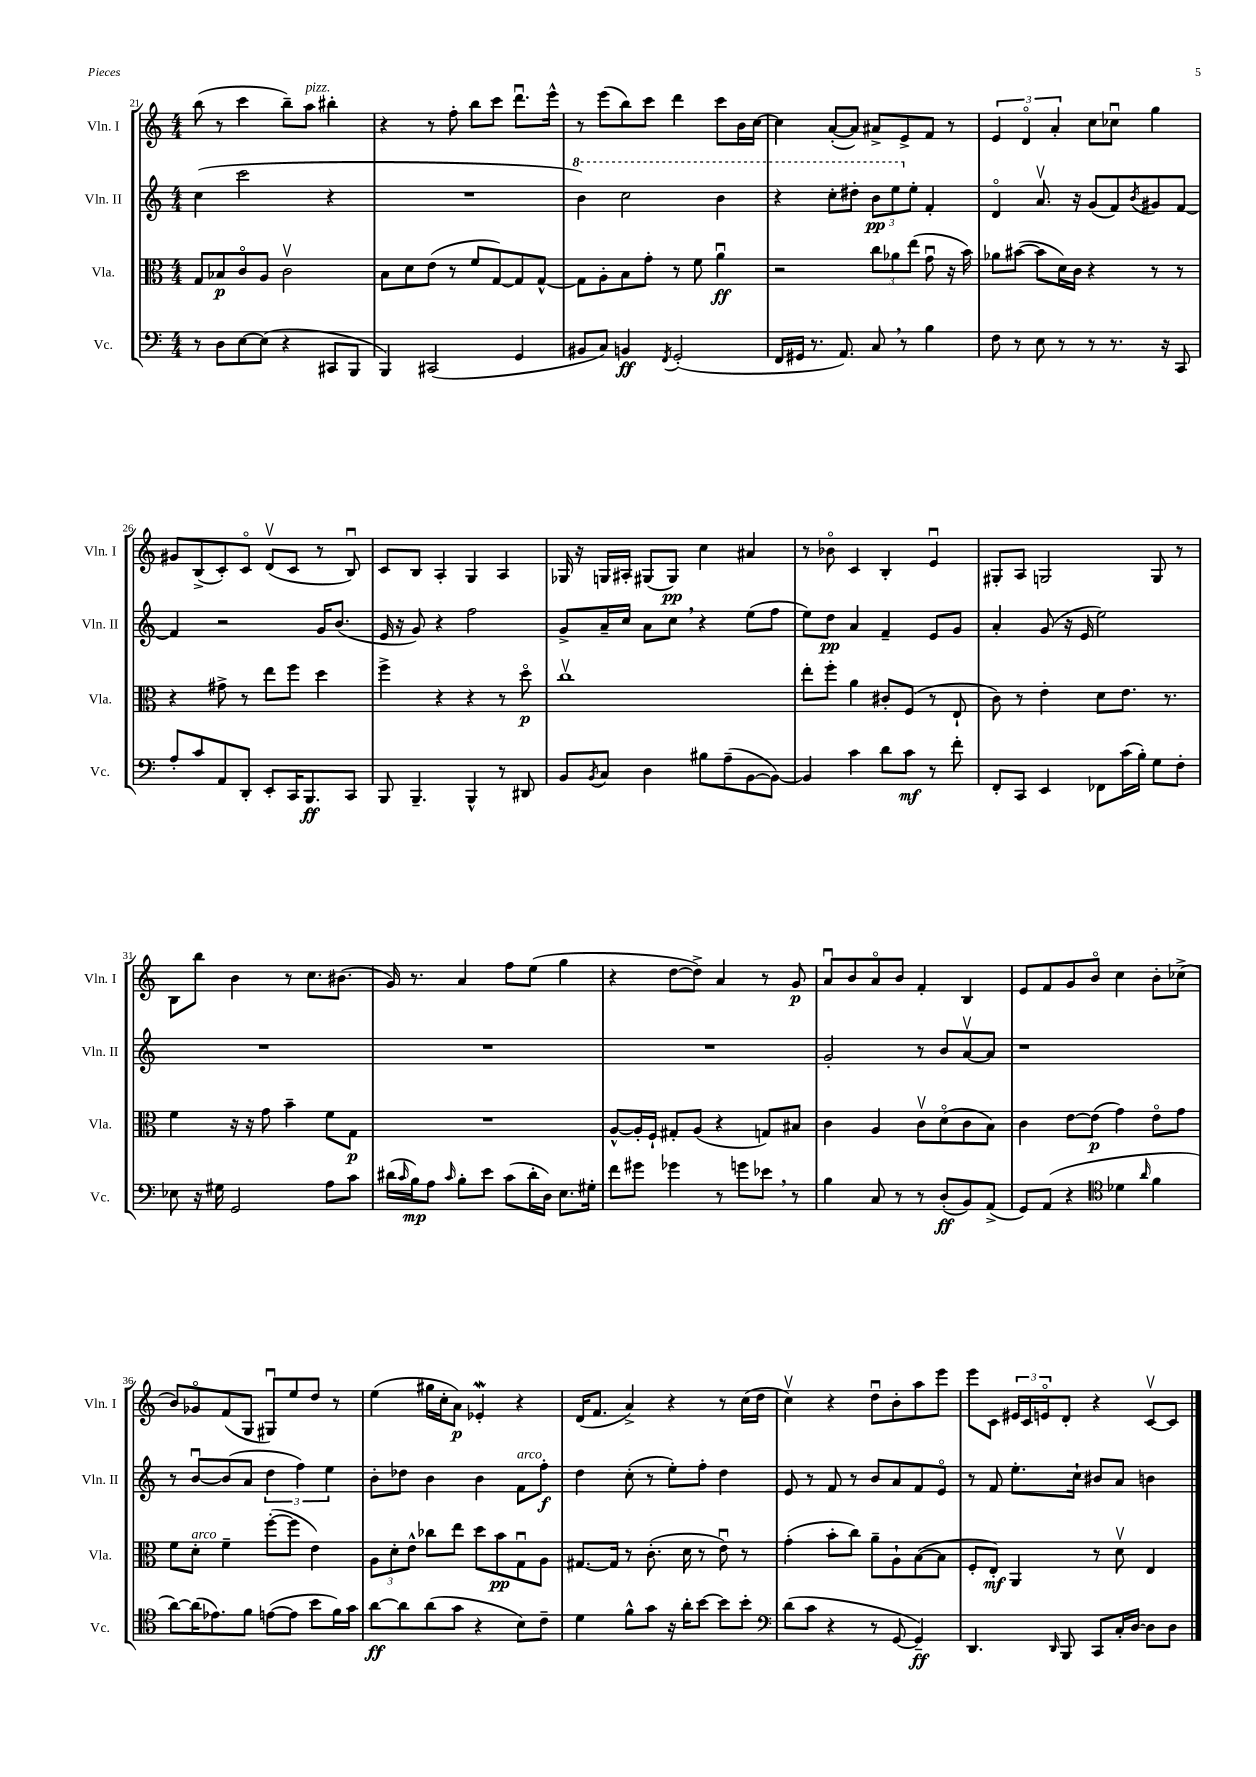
<<
\new StaffGroup <<
\new Staff = "s0" \with { instrumentName = "Vln. I" shortInstrumentName = "Vln. I" } {
    \clef treble \key c \major \numericTimeSignature \time 4/4
    b''8( r8 c'''4 b''8--) a''8^\markup { \italic "pizz." } bis''4-. |
    r4 r8 f''8-. b''8 c'''8 d'''8.\downbow e'''16-^ |
    r8 e'''8( b''8) c'''8 d'''4 c'''8 b'16 c''16~ |
    c''4 a'8~-.( a'8) ais'8-> e'8-> f'8 r8 |
    \tuplet 3/2 { e'4 d'4\flageolet a'4-. } c''8 ces''8\downbow g''4 |
    gis'8 b8->( c'8-.) c'8\flageolet d'8\upbow( c'8 r8 b8\downbow) |
    c'8 b8 a4-. g4 a4 |
    ges16 r16 g16 ais16-. gis8( gis8\pp) c''4 ais'4 |
    r8 bes'8\flageolet c'4 b4-. e'4\downbow |
    gis8-. a8 g2 g8 r8 |
    b8 b''8 b'4 r8 c''8. bis'8.( |
    g'16) r8. a'4 f''8 e''8( g''4 |
    r4 d''8~ d''8->) a'4 r8 g'8\p |
    a'8\downbow b'8 a'8\flageolet b'8 f'4-. b4 |
    e'8 f'8 g'8 b'8\flageolet c''4 b'8-. ces''8->( |
    b'8) ges'8\flageolet f'8( g8 gis8\downbow) e''8 d''8 r8 |
    e''4( gis''16 c''16-. a'8\p) ees'4-.\mordent r4 |
    d'16( f'8. a'4->) r4 r8 c''16( d''16 |
    c''4\upbow) r4 d''8\downbow b'8-. a''8 e'''8 |
    e'''8 c'8 \tuplet 3/2 { eis'16 c'16 e'16\flageolet } d'8-. r4 c'8~\upbow c'8 \bar "|." |
}
\new Staff = "s1" \with { instrumentName = "Vln. II" shortInstrumentName = "Vln. II" } {
    \clef treble \key c \major \numericTimeSignature \time 4/4
    c''4( c'''2 r4 |
    R1 |
    \ottava #1 b''4) c'''2 b''4 |
    r4 c'''8-. dis'''8-. \tuplet 3/2 { b''8\pp e'''8 \ottava #0 e''8-. } f'4-. |
    d'4\flageolet a'8.\upbow r16 g'8( f'8) \acciaccatura { b'8 } gis'8 f'8~ |
    f'4 r2 g'16 b'8.( |
    e'16 r16 g'8) r4 f''2 |
    g'8-> a'16-- c''16 a'8 c''8 \breathe r4 e''8( f''8 |
    e''8) d''8\pp a'4 f'4-- e'8 g'8 |
    a'4-. g'8( r16 e'16 e''2) |
    R1 |
    R1 |
    R1 |
    g'2-. r8 b'8 a'8~\upbow a'8 |
    r1 |
    r8 b'8~\downbow b'8( a'8 \tuplet 3/2 { d''4 f''4) e''4 } |
    b'8-. des''8 b'4 b'4 f'8^\markup { \italic "arco" } f''8-.\f |
    d''4 c''8-.( r8 e''8-.) f''8-. d''4 |
    e'8 r8 f'8 r8 b'8 a'8 f'8 e'8\flageolet |
    r8 f'8 e''8.-. c''16-! bis'8 a'8 b'4 \bar "|." |
}
\new Staff = "s2" \with { instrumentName = "Vla." shortInstrumentName = "Vla." } {
    \clef alto \key c \major \numericTimeSignature \time 4/4
    g8 bes8\p c'8\flageolet a8 c'2\upbow |
    b8 d'8 e'8( r8 f'8 g8~) g8 g8~-^ |
    g8 a8-. b8 g'8-. r8 f'8 a'4\downbow\ff |
    r2 \tuplet 3/2 { c''8 aes'8 e''8( } g'8\downbow r16 b'16) |
    aes'8 bis'8~( bis'8 d'16) c'16 r4 r8 r8 |
    r4 gis'8-> r8 e''8 f''8 d''4 |
    f''4-> r4 r4 r8 d''8\flageolet\p |
    c''1\upbow |
    e''8-. f''8-. a'4 cis'8-. f8( r8 e8-! |
    c'8) r8 e'4-. d'8 e'8. r8. |
    f'4 r16 r16 g'8 b'4-- f'8 g8\p |
    R1 |
    a8~-^ a16-. f16-! gis8-. a8( r4 g8) bis8 |
    c'4 a4 c'8\upbow d'8\flageolet( c'8 b8) |
    c'4 e'8~ e'8\p( g'4) e'8\flageolet g'8 |
    f'8 d'8-.^\markup { \italic "arco" } f'4-- f''8~-.( f''8 e'4) |
    \tuplet 3/2 { a8 d'8-. e'8-^ } ces''8 e''8 d''8 b'8\pp g8\downbow a8 |
    gis8.~ gis16 r8 c'8.-.( d'16 r8 e'8\downbow) r8 |
    g'4-.( b'8-. c''8) a'8-- a8-! b8~( b8 |
    f8-. e8-.\mf) a,4 r8 d'8\upbow e4 \bar "|." |
}
\new Staff = "s3" \with { instrumentName = "Vc." shortInstrumentName = "Vc." } {
    \clef bass \key c \major \numericTimeSignature \time 4/4
    r8 d8 e8~ e8( r4 cis,8 b,,8 |
    b,,4) cis,2( g,4 |
    bis,8 c8) b,4\ff \acciaccatura { f,8 } g,2-.( |
    f,16 gis,16 r8. a,8.) c8 \breathe r8 b4 |
    f8 r8 e8 r8 r8 r8. r16 c,8 |
    a8-. c'8 a,8 d,8-. e,8-. c,16 b,,8.\ff c,8 |
    b,,8 b,,4.-- b,,4-^ r8 dis,8 |
    b,8 \acciaccatura { b,8 } c8 d4 bis8 a8--( b,8~ b,8~) |
    b,4 c'4 d'8 c'8\mf r8 f'8-. |
    f,8-. c,8 e,4 fes,8 c'16( b16-.) g8 f8-. |
    ees8 r16 gis16 g,2 a8 c'8 |
    dis'16( \grace { c'16 } b16\mp) a8 \grace { c'16 } b8-. e'8 c'8( dis'16-. d16) e8. gis16-. |
    f'8 gis'8 ges'4 r8 g'8 ees'8 \breathe r8 |
    b4 c8 r8 r8 d8-.\ff( b,8) a,8->( |
    g,8) a,8( r4 \clef tenor des'4 \grace { a'16 } f'4 |
    a'8~) a'16( ees'8.) f'8 e'8~( e'8 b'8 f'16) g'16 |
    a'8~\ff a'8 a'8( g'8 r4 b8) c'8-- |
    d'4 f'8-^ g'8 r16 a'16-. b'8~ b'8 b'8-. |
    \clef bass d'8( c'8 r4 r8 g,8~ g,4--\ff) |
    d,4. \grace { d,16 } b,,8 c,8 c16-. d16~ d8 d8 \bar "|." |
}
>>
>>
\layout { \context { \Score currentBarNumber = #21 } }
